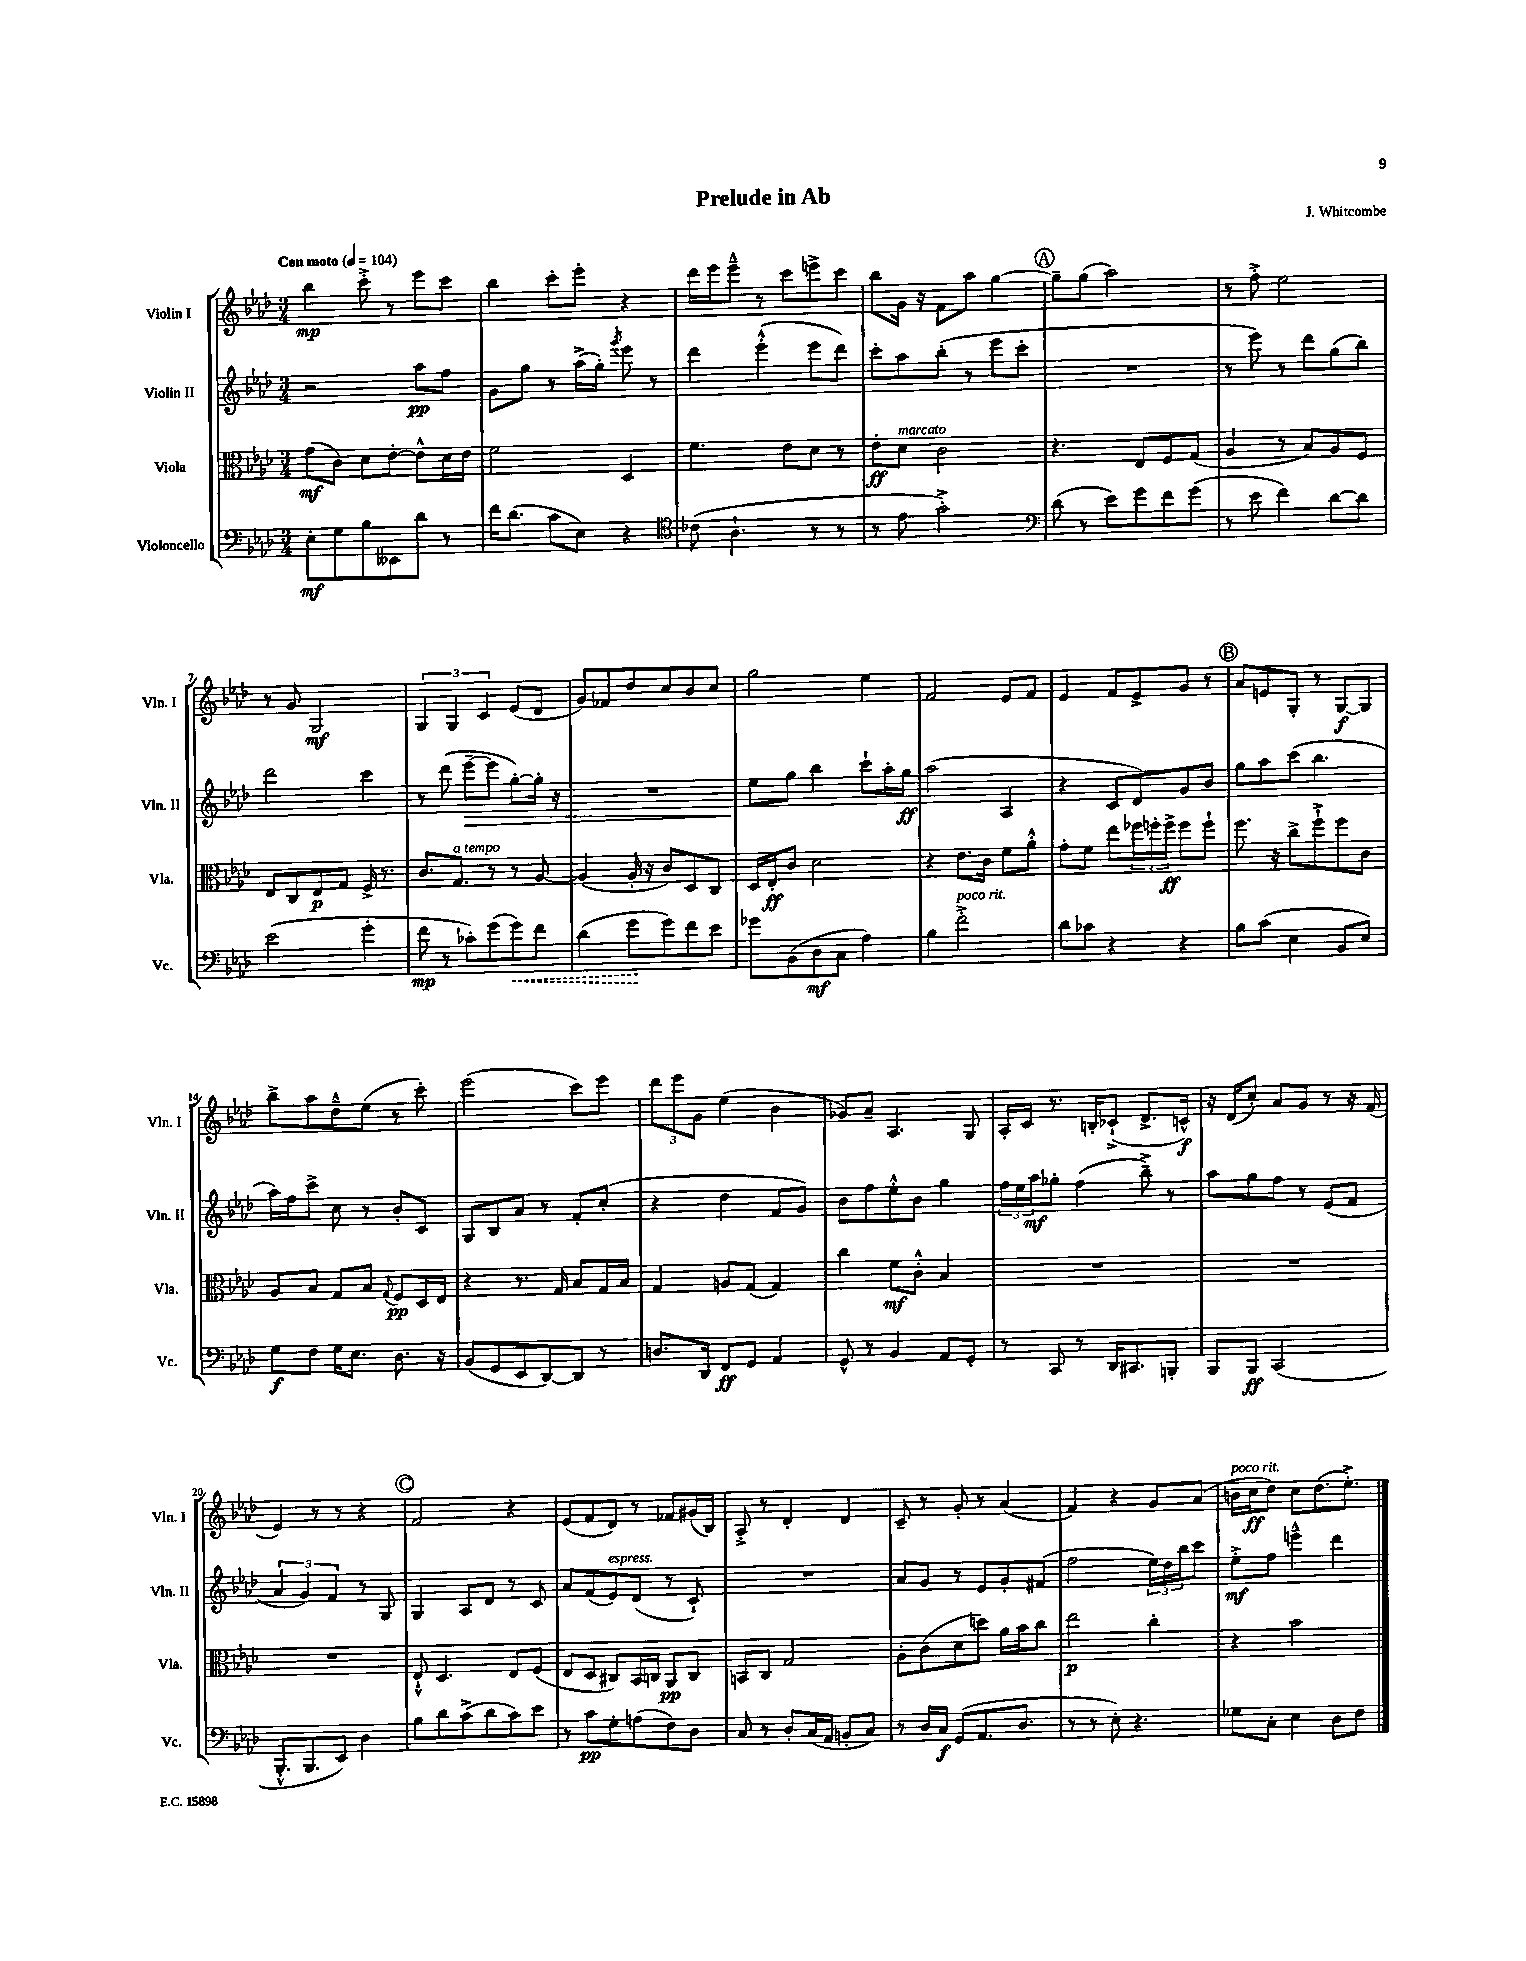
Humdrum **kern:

**kern	**dynam	**kern	**dynam	**kern	**dynam	**kern	**dynam
*part4	*part4	*part3	*part3	*part2	*part2	*part1	*part1
*staff4	*staff4	*staff3	*staff3	*staff2	*staff2	*staff1	*staff1
*I"Violoncello	*	*I"Viola	*	*I"Violin II	*	*I"Violin I	*
*I'Vc.	*	*I'Vla.	*	*I'Vln. II	*	*I'Vln. I	*
*clefF4	*	*clefC3	*	*clefG2	*	*clefG2	*
*k[b-e-a-d-]	*	*k[b-e-a-d-]	*	*k[b-e-a-d-]	*	*k[b-e-a-d-]	*
*M3/4	*	*M3/4	*	*M3/4	*	*M3/4	*
*MM104	*	*MM104	*	*MM104	*	*MM104	*
=1	=1	=1	=1	=1	=1	=1	=1
!	!	!	!	!	!	!LO:TX:a:B:t=Con moto	!
8E-'\L	mf	(8g\L	mf	2r	.	4bb-\	mp
8G\	.	8c\J)	.	.	.	.	.
8B-\	.	8d-\L	.	.	.	8ccc'^\	.
8EE--X\	.	[8e-'\J	.	.	.	8r	.
8d-\J	.	8e-^^\L]	.	8aa-\L	pp	8eee-\L	.
8r	.	16d-\L	.	8ff\J	.	8ccc\J	.
.	.	16e-\JJ	.	.	.	.	.
=2	=2	=2	=2	=2	=2	=2	=2
16f\KL	.	2f\	.	8g\L	.	4bb-\	.
(8.d-\J	.	.	.	.	.	.	.
.	.	.	.	8gg\J	.	.	.
8c\L	.	.	.	8r	.	8ccc'\L	.
8E-\J)	.	.	.	(16aa-^\LL	.	8eee-'\J	.
.	.	.	.	16gg'\JJ)	.	.	.
.	.	.	.	8qggg/	.	.	.
4r	.	4D-/	.	8eee-\	.	4r	.
.	.	.	.	8r	.	.	.
=3	=3	=3	=3	=3	=3	=3	=3
*clefC4	*	*	*	*	*	*	*
(8c-X\	.	4.f\	.	4ddd-\	.	16ddd-\LL	.
.	.	.	.	.	.	16eee-\J	.
4.A-`\	.	.	.	.	.	8eee-~^^\J	.
.	.	.	.	(4eee-'^^\	.	8r	.
.	.	8e-\L	.	.	.	8ccc\L	.
8r	.	8d-\J	.	8eee-\L	.	8eeen^\	.
8r	.	8r	.	8ddd-\J)	.	8ccc\J	.
=4	=4	=4	=4	=4	=4	=4	=4
8r	.	8e-'\L	ff	8ccc'\L	.	8bb-\L	.
!	!	!LO:TX:a:i:t=marcato	!	!	!	!	!
8e-\	.	8d-\J	.	8aa-\	.	16g\Jk	.
.	.	.	.	.	.	16r	.
2g'^\)	.	2c\	.	(8bb-'\J	.	8f\L	.
.	.	.	.	8r	.	8aa-\J	.
.	.	.	.	8eee-\L	.	[4gg\	.
.	.	.	.	8ccc'\J	.	.	.
!!LO:REH:place=s1:t=A
=5	=5	=5	=5	=5	=5	=5	=5
*clefF4	*	*	*	*	*	*	*
(8d-\	.	4.r	.	2.r	.	8gg~\L]	.
8r	.	.	.	.	.	(8gg\J	.
8e-\L)	.	.	.	.	.	2aa-\)	.
8g\	.	8E-/L	.	.	.	.	.
8f\	.	8F/	.	.	.	.	.
(8g\J	.	(8G/J	.	.	.	.	.
=6	=6	=6	=6	=6	=6	=6	=6
8r	.	4A-/	.	8r	.	8r	.
8e-\	.	.	.	8eee-\)	.	8ff'^\	.
4f\)	.	8r	.	8r	.	2ee-\	.
.	.	8B-/L)	.	8ddd-\L	.	.	.
[8d-\L	.	8A-/	.	(8gg\	.	.	.
8d-\J]	.	8F/J	.	8bb-\J)	.	.	.
!!LO:LB:g=z
=7	=7	=7	=7	=7	=7	=7	=7
(2e-\	.	8E-/L	.	2ddd-\	.	8r	.
.	.	8C/	.	.	.	8g/	.
.	.	8E-/	p	.	.	2G/	mf
.	.	8G/J	.	.	.	.	.
4g'\	.	16F^/	.	4ccc\	.	.	.
.	.	8.r	.	.	.	.	.
=8	=8	=8	=8	=8	=8	=8	=8
8f\	mp	8.c/L	.	8r	.	6G/	.
8r	.	.	.	(8ddd-\	.	.	.
.	.	.	.	.	.	6G/	.
!	!	!LO:TX:a:i:t=a tempo	!	!	!	!	!
.	.	8.G/J	.	.	.	.	.
!	!	!	!	!	!LO:HP:b	!	!
8c-X'\L)	.	.	.	[8eee-~\L	>	.	.
.	.	.	.	.	.	6c/	.
(8g\	.	8r	.	8eee-\J]	.	.	.
!	!LO:HP:b	!	!	!	!	!	!
8g\)	<	8r	.	[8gg'\L)	.	(8e-/L	.
8f\J	.	[8A-/	.	16gg'\Jk]	.	8d-/J	.
.	.	.	.	16r	.	.	.
=9	=9	=9	=9	=9	=9	=9	=9
(4d-\	.	(4A-/]	.	2.r	.	8g/L)	.
.	.	.	.	.	.	8f-X/	.
8g\L	.	16A-'/	.	.	.	8dd-/	.
.	.	16r	.	.	.	.	.
8g\)	[	8c/L)	.	.	.	8cc/	.
8f\	.	8D-/	.	.	.	8b-/	.
8e-\J	.	8C/J	.	.	.	8cc/J	.
=10	=10	=10	=10	=10	=10	=10	=10
8g-X\L	.	16D-/LL	.	8ee-\L	.	2gg\	.
.	.	16E-'/J	ff	.	.	.	.
(8BB-\	.	8c/J	.	8gg\J	]	.	.
8D-\	mf	2d-\	.	4bb-\	.	.	.
8C\J	.	.	.	.	.	.	.
4A-\)	.	.	.	8ccc`\L	.	4ee-\	.
.	.	.	.	16aa-'\L	.	.	.
.	.	.	.	16gg\JJ	ff	.	.
=11	=11	=11	=11	=11	=11	=11	=11
4B-\	.	4r	.	(2aa-\	.	2f/	.
!LO:TX:a:i:t=poco rit.	!	!	!	!	!	!	!
2f'^\	.	8.e-\L	.	.	.	.	.
.	.	16c\Jk	.	.	.	.	.
.	.	8f\L	.	4A-/	.	8e-/L	.
.	.	8a-'^^\J	.	.	.	8f/J	.
=12	=12	=12	=12	=12	=12	=12	=12
8d-\L	.	8g'\L	.	4r	.	4e-/	.
8c-X\J	.	8f\J	.	.	.	.	.
4r	.	8ee-\L	.	8c/L	.	8f/L	.
.	.	24ff-X\L	.	8d-/)	.	8e-^/	.
.	.	24ffn'\	.	.	.	.	.
.	.	24ff^\JJ	ff	.	.	.	.
4r	.	8ff\L	.	8g/	.	8g/J	.
.	.	8ff`\J	.	8b-/J	.	8r	.
!!LO:REH:place=s1:t=B
=13	=13	=13	=13	=13	=13	=13	=13
8B-\L	.	8.ff\	.	8gg\L	.	8a-/L	.
(8c\J	.	.	.	8aa-\	.	8en/	.
.	.	16r	.	.	.	.	.
4E-\	.	8cc^\L	.	(8ccc\J	.	8G'/J	.
.	.	8ff`^\	.	4.bb-\	.	8r	.
8BB-/L	.	8ff\	.	.	.	[8G/L	f
8E-/J)	.	8c\J	.	.	.	8G/J]	.
!!LO:LB:g=z
=14	=14	=14	=14	=14	=14	=14	=14
8G\L	f	8A-/L	.	16aa-\LL)	.	8bb-^\L	.
.	.	.	.	16ff\J	.	.	.
8F\J	.	8B-/J	.	8ccc^\J	.	8aa-\	.
16G\KL	.	8G/L	.	8cc\	.	8dd-~^^\	.
8.E-\J	.	.	.	.	.	.	.
.	.	8B-/J	.	8r	.	(8ee-\J	.
.	.	8qqG/	.	.	.	.	.
8.D-\	.	8F/L	pp	8b-'/L	.	8r	.
.	.	16D-/L	.	8c/J	.	8ccc'\)	.
16r	.	16E-/JJ	.	.	.	.	.
=15	=15	=15	=15	=15	=15	=15	=15
(8BB-/L	.	4r	.	8G/L	.	(2eee-\	.
8GG/	.	.	.	8B-/	.	.	.
8EE-/	.	8.r	.	8a-/J	.	.	.
[8DD-/)	.	.	.	8r	.	.	.
.	.	16G/	.	.	.	.	.
8DD-/J]	.	8B-/L	.	8f'/L	.	8ccc\L)	.
8r	.	16G/L	.	(8cc'/J	.	8eee-\J	.
.	.	16B-/JJ	.	.	.	.	.
=16	=16	=16	=16	=16	=16	=16	=16
8.Dn/L	.	4G/	.	4r	.	12ddd-\L	.
.	.	.	.	.	.	12eee-\	.
.	.	.	.	.	.	12g\J	.
16DD-/Jk	.	.	.	.	.	.	.
8FF/L	ff	8An/L	.	4dd-\	.	(4ee-\	.
8GG/J	.	(8G/J	.	.	.	.	.
4AA-/	.	4G/)	.	8f/L	.	4b-\	.
.	.	.	.	8g/J)	.	.	.
=17	=17	=17	=17	=17	=17	=17	=17
8GG^^/	.	4cc\	.	8b-\L	.	8g-X/L)	.
8r	.	.	.	8ff\	.	8a-~/J	.
4BB-/	.	8f\L	mf	8ee-'^^\	.	4.A-/	.
.	.	8c'^^\J	.	8b-\J	.	.	.
8AA-/L	.	4B-/	.	4gg\	.	.	.
8GG'/J	.	.	.	.	.	8G/	.
=18	=18	=18	=18	=18	=18	=18	=18
8r	.	2.r	.	24ff\LL	.	16A-'/LL	.
.	.	.	.	24ee-\	.	.	.
.	.	.	.	.	.	16c/JJ	.
.	.	.	.	24aa-\J	mf	.	.
8CC/	.	.	.	8gg-X'\J	.	8.r	.
8r	.	.	.	(4ff\	.	.	.
.	.	.	.	.	.	16Bn'/KL	.
16DD-/KL	.	.	.	.	.	(8c-X`^/J	.
8.CC#X/	.	.	.	.	.	.	.
.	.	.	.	8bb-~^\)	.	8.d-^/L	.
8BBBn'/J	.	.	.	8r	.	.	.
.	.	.	.	.	.	16cn^^/Jk)	f
=19	=19	=19	=19	=19	=19	=19	=19
8BBB-/L	.	2.r	.	8aa-\L	.	16r	.
.	.	.	.	.	.	(16d-/KL	.
8BBB-/J	ff	.	.	8gg\	.	8cc'/J)	.
(2CC/	.	.	.	8ff\J	.	8a-/L	.
.	.	.	.	8r	.	8g/J	.
.	.	.	.	(8e-/L	.	8r	.
.	.	.	.	8f/J	.	16r	.
.	.	.	.	.	.	(16f/	.
!!LO:LB:g=z
=20	=20	=20	=20	=20	=20	=20	=20
8.BBB-'^^/L	.	2.r	.	6a-/	.	4e-/)	.
.	.	.	.	6g/)	.	.	.
8.BBB-/	.	.	.	.	.	.	.
.	.	.	.	.	.	8r	.
.	.	.	.	6f/	.	.	.
8EE-/J)	.	.	.	.	.	8r	.
4D-\	.	.	.	8r	.	4r	.
.	.	.	.	8G/	.	.	.
!!LO:REH:place=s1:t=C
=21	=21	=21	=21	=21	=21	=21	=21
8B-\L	.	8E-`^^/	.	4G/	.	2f/	.
8d-\	.	4.D-/	.	.	.	.	.
(8c^\	.	.	.	8A-/L	.	.	.
8d-\	.	.	.	8d-/J	.	.	.
8c\)	.	8E-/L	.	8r	.	4r	.
8e-\J	.	(8F/J	.	8c/	.	.	.
=22	=22	=22	=22	=22	=22	=22	=22
8r	.	8E-/L	.	8a-/L	.	(8e-/L	.
8c\L	pp	8D-/J	.	(8f/	.	8f/	.
!	!	!	!	!LO:TX:a:i:t=espress.	!	!	!
8G'\	.	8C#X/L)	.	8e-/)	.	8d-/J)	.
(8An\	.	16BB-/L	.	(8d-/J	.	8r	.
.	.	16Cn/JJ	.	.	.	.	.
8F\)	.	8AA-/L	pp	8r	.	8f-X/L	.
8D-\J	.	8C/J	.	8c`/)	.	(16g#X/L	.
.	.	.	.	.	.	16B-/JJ)	.
=23	=23	=23	=23	=23	=23	=23	=23
8C/	.	8BBn/L	.	2.r	.	8A-'^/	.
8r	.	8C/J	.	.	.	8r	.
8D-'/L	.	2G/	.	.	.	4d-'/	.
(16C/L	.	.	.	.	.	.	.
16AA-/JJ	.	.	.	.	.	.	.
8BBn'/L	.	.	.	.	.	4d-/	.
8C/J)	.	.	.	.	.	.	.
=24	=24	=24	=24	=24	=24	=24	=24
8r	.	8A-'\L	.	8a-/L	.	8c~/	.
16D-/LL	.	(8c\	.	8g/J	.	8r	.
16C/JJ	f	.	.	.	.	.	.
(8GG/L	.	8d-\	.	8r	.	8g'/	.
8.AA-/	.	8ddn\J)	.	8e-/L	.	8r	.
.	.	16a-\LL	.	8g'/	.	(4a-/	.
8.D-/J	.	16b-\J	.	.	.	.	.
.	.	8cc\J	.	(8f#X/J	.	.	.
=25	=25	=25	=25	=25	=25	=25	=25
8r	.	2ee-\	p	2ff\	.	4f/)	.
8r	.	.	.	.	.	.	.
8E-'\)	.	.	.	.	.	4r	.
4.r	.	.	.	.	.	.	.
.	.	4cc'\	.	24ee-\LL)	.	8g/L	.
.	.	.	.	24dd-\	.	.	.
.	.	.	.	24bb-\J	.	.	.
.	.	.	.	8ccc\J	.	(8a-/J	.
=26	=26	=26	=26	=26	=26	=26	=26
!	!	!	!	!	!	!LO:TX:a:i:t=poco rit.	!
8G-X\L	.	4r	.	8ee-'^\L	mf	16bn\LL	.
.	.	.	.	.	.	16cc\J	ff
8C'\J	.	.	.	8ff\J	.	8dd-\J)	.
4E-\	.	2b-\	.	4eeen~^^\	.	8cc\L	.
.	.	.	.	.	.	(8.dd-\	.
8D-\L	.	.	.	4ddd-\	.	.	.
.	.	.	.	.	.	8.ee-'^\J)	.
8F\J	.	.	.	.	.	.	.
==	==	==	==	==	==	==	==
*-	*-	*-	*-	*-	*-	*-	*-
